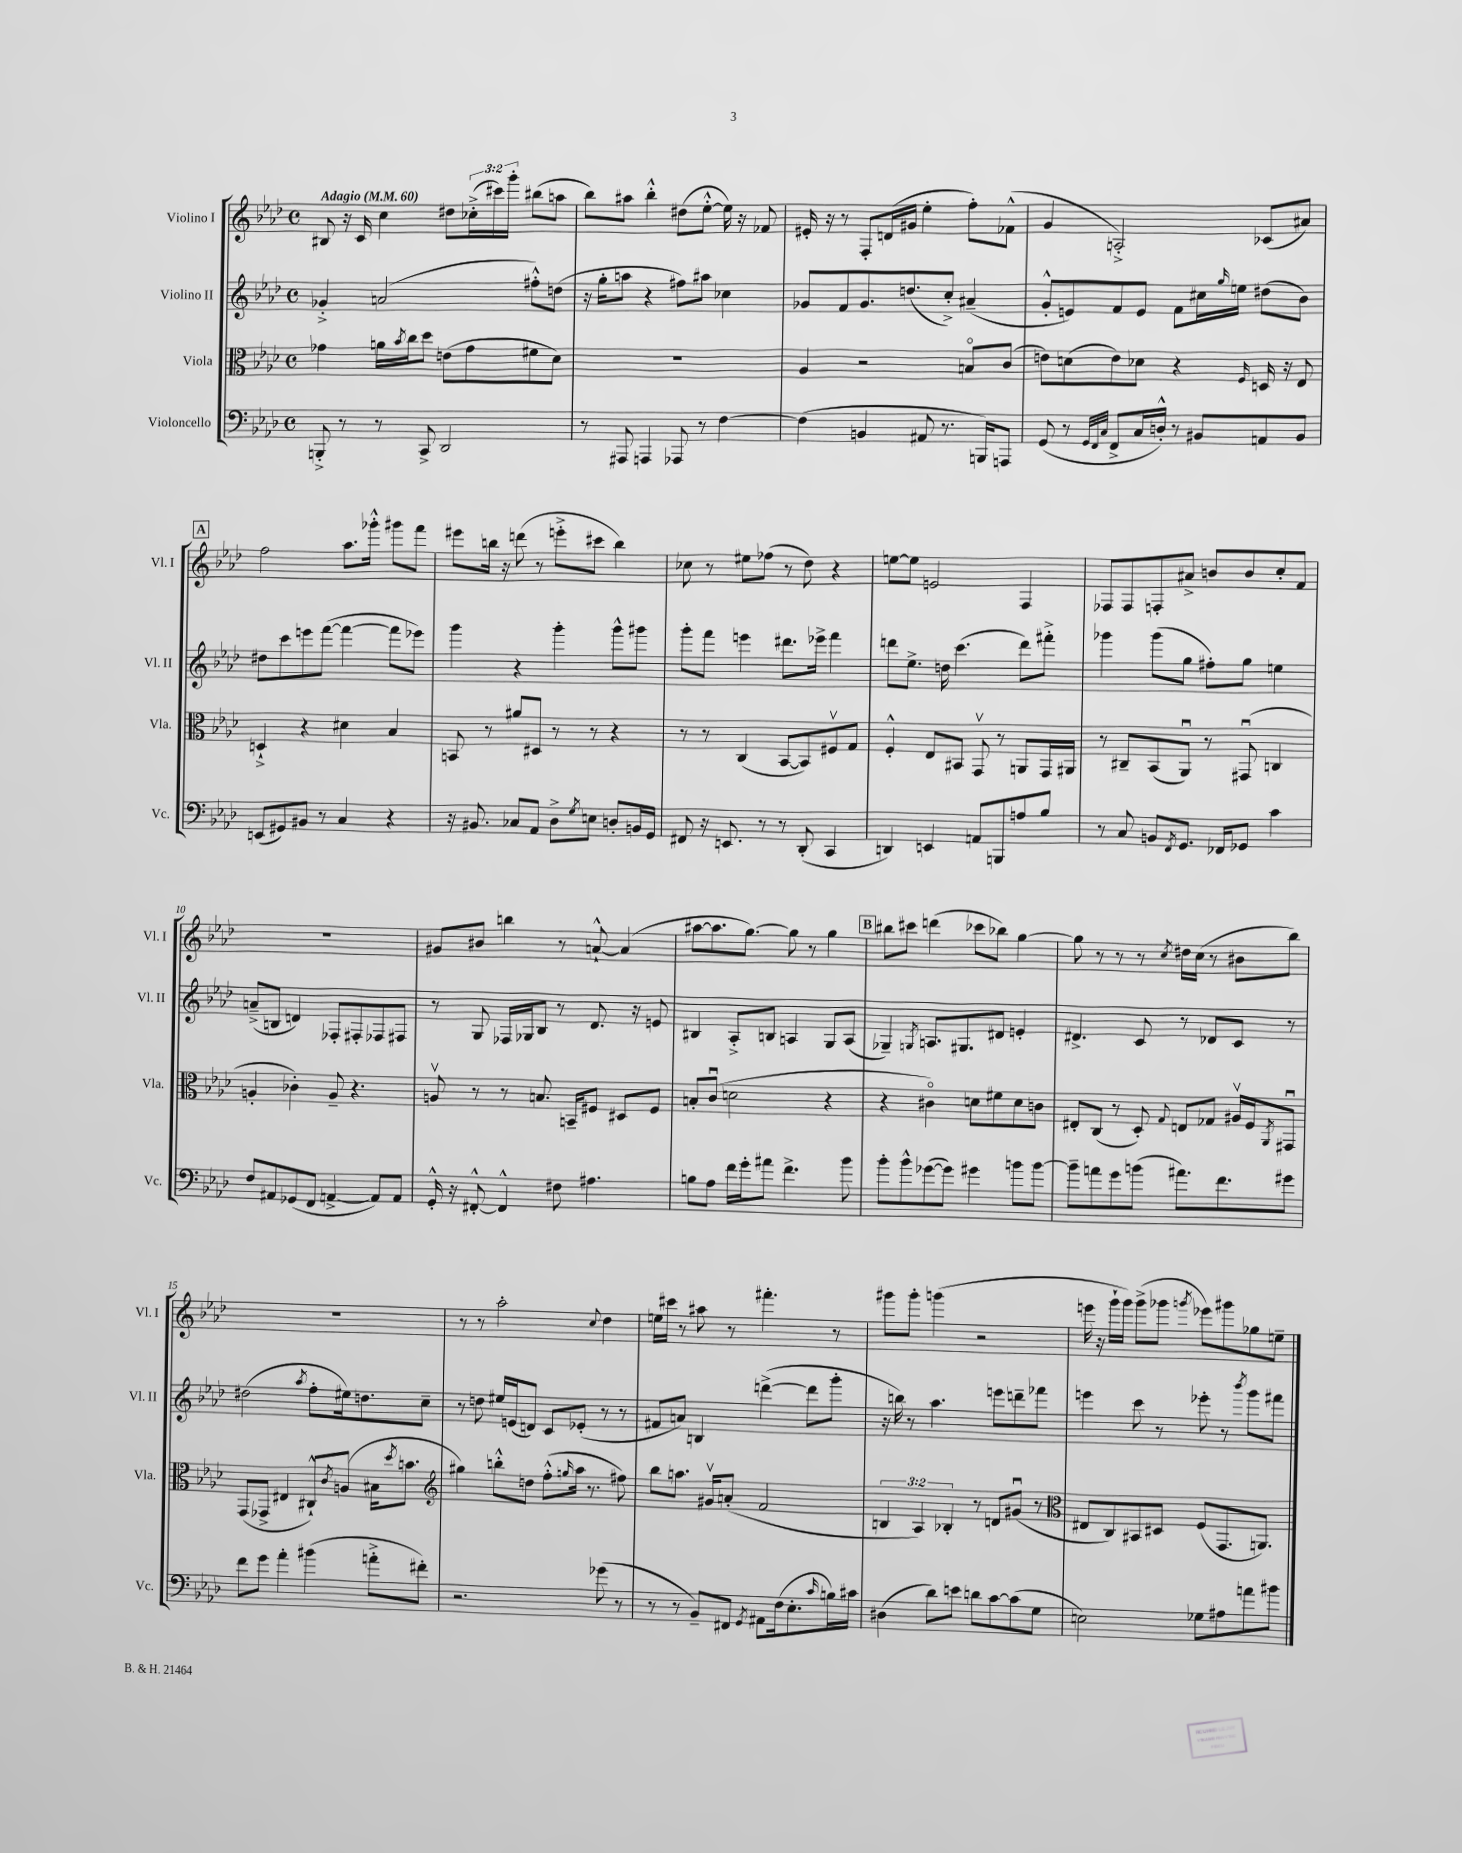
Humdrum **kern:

**kern	**kern	**kern	**kern
*part4	*part3	*part2	*part1
*staff4	*staff3	*staff2	*staff1
*I"Violoncello	*I"Viola	*I"Violino II	*I"Violino I
*I'Vc.	*I'Vla.	*I'Vl. II	*I'Vl. I
*clefF4	*clefC3	*clefG2	*clefG2
*k[b-e-a-d-]	*k[b-e-a-d-]	*k[b-e-a-d-]	*k[b-e-a-d-]
*M4/4	*M4/4	*M4/4	*M4/4
*met(c)	*met(c)	*met(c)	*met(c)
*MM60	*MM60	*MM60	*MM60
=1	=1	=1	=1
!	!	!	!LO:TX:a:B:t=Adagio
8BBBn'^/	4g-X\	4g-X'^/	8B#X/
8r	.	.	16r
.	.	.	16c/
8r	16an\LL	(2an/	4cc\
.	8qb-/	.	.
.	16cc\J	.	.
8CC^/	8dd-\J	.	.
2DD-/	(8en\L	.	8dd#X\L
.	8g-\	.	(24cc-X'^\L
.	.	.	24ccc#X\)
.	.	.	24ggg'\JJ
.	8f#X\	8ff#X'^^\L)	(8bb#X\L
.	8d-\J)	(8ddn\J	8aan\J
=2	=2	=2	=2
8r	1r	16r	8bb-\L)
.	.	16gg'\KL	.
8AAA#X/	.	8aan\J	8aa#X\J
4AAAn/	.	4r	4bb-'^^\
8AAA-X/	.	8ff#X\L)	(8dd#X\L
8r	.	8aa#X\J	[8ee-'^^\J
[4F\	.	4cc-X\	16ee-\])
.	.	.	16r
.	.	.	8f-X/
=3	=3	=3	=3
(4F\]	4A-/	8g-X/L	16e#X'/
.	.	.	16r
.	.	8f/	8r
4BBn/	2r	8.g-/	8F'/L
.	.	.	(16dn/L
.	.	(8.ddn/	16g#X/JJ
8AA#X/	.	.	4ee-'\
8.r	.	8cc'^/J)	.
.	8Bn/L	(4a#X~/	8ff'\L)
16BBBn/KL)	.	.	.
8AAAn/J	(8c/J	.	(8f-X^^\J
=4	=4	=4	=4
(8GG/	8en\L)	8g'^^/L	4g/
8r	(8dn\	8en/)	.
32qqGG/LLL	.	.	.
32qqFF/	.	.	.
32qqC/JJJ	.	.	.
8FF^/L	8e\)	8f/	2An'^/)
16C/L	8d-X\J	8e/J	.
16Dn'^^/JJ)	.	.	.
8r	4r	8f\L	.
8BB#X/L	.	16cc#X\L	.
.	.	16qqgg/	.
.	.	16een\JJ	.
.	16qqF/	.	.
8AAn/	16Dn/	(8dd#X\L	(8c-X/L
.	16r	.	.
8BB#/J	8E-/	8b-\J)	8a#X/J)
!!LO:LB:g=z
!!LO:REH:place=s1:t=A
=5	=5	=5	=5
(8EEn/L	4Dn`^/	8dd#X\L	2ff\
8GG#X/)	.	8ccc\	.
8BB#X/J	4r	8eeen\	.
8r	.	([8fff\J	.
4C/	4d#X\	4fff\_	8.aa-\L
.	.	.	16ggg-X'^^\Jk
4r	4B-/	8fff\L]	8ggg#X\L
.	.	8eee-X\J)	8fff\J
=6	=6	=6	=6
16r	8BBn/	4ggg\	8eee#X\L
8.BB#X/	.	.	.
.	8r	.	16bbn\Jk
.	.	.	16r
8C-X/L	8a#X/L	4r	(8dddn\
8AA-/J	8D#X/J	.	8r
8D-^\L	8r	4ggg'\	8eeen'^\L
8qG/	.	.	.
8En\J	8r	.	8ccc#X\J
8Dn'/L	4r	8ggg^^\L	4bb\)
16BBn/L	.	8ggg#X\J	.
16GG/JJ	.	.	.
=7	=7	=7	=7
8FF#X/	8r	8ggg'\L	8cc-X\
16r	8r	8fff\J	8r
8.EEn/	.	.	.
.	(4C/	4eeen\	8ee#X\L
8r	.	.	(8ff-X\J
8r	[8BB-/L	8.ddd#X\L	8r
(8DD-'/	8BB-/])	.	8dd-\)
.	.	16eee-X^\Jk	.
4CC/	8F#Xv/	4fff\	4r
.	8G/J	.	.
=8	=8	=8	=8
4DDn/)	4F'^^/	8dddn\L	[8een\L
.	.	8.ee-^\J	8ee\J]
4EEn/	8E-/L	.	2en/
.	.	16ddn\	.
.	8BB#X/J	(4.ccc\	.
8AAn/L	8GGv/	.	.
8BBBn/	8r	.	.
8An/	8AAn/L	8ddd\L)	4F/
8B-/J	16GG/L	8fff#X'^\J	.
.	16AA#X/JJ	.	.
=9	=9	=9	=9
8r	8r	4ggg-X\	8F-X/L
8C/	8C#X~/L	.	8F-/
8BBn/L	(8BB-/	(8ggg-\L	8Fn'/
8qFF/	.	.	.
8.GG/J	8AA-u/J)	8gg\J	8a#X^/J
.	8r	8ff#X'\L)	8bn/L
16FF-X/KL	.	.	.
8GG-X/J	(8GG#Xu/	8gg\J	8b/
4c\	4Cn/	4een\	8cc'/
.	.	.	8f/J
!!LO:LB:g=z
=10	=10	=10	=10
8F/L	4An'/	(8an~^/L	1r
8AA#X/	.	8Bn/J	.
(8GG-X/	4c-X'\)	4dn/)	.
8FF/J	.	.	.
[4AAn^/	8A~/	8F-X'/L	.
.	4.r	8F#X'/	.
8AA/L])	.	8F-X/	.
8AA/J	.	8F#X/J	.
=11	=11	=11	=11
16GG'^^/	8Anv/	8r	8g#X/L
16r	.	.	.
[8FF#X'^^/	8r	8G/	8b#X/J
4FF#^^/]	8r	16F-X/LL	4bbn\
.	.	16G-X/J	.
.	8.Bn/	8B-/J	.
8F#X\	.	8r	8r
.	16BBn~/KL	.	.
4.A#X\	8F#X/J	8.d-/	[8an`^^/
.	8D#X/L	.	(4a/]
.	.	16r	.
.	8F#/J	8en/	.
=12	=12	=12	=12
8Bn\L	8Bn'/L	4B#X/	[8aa#X\L
8A-\J	(8cu/J	.	8.aa#\]
16f\LL	2dn\	8A-'^/L	.
16g'\J	.	.	[8.gg\J)
8a#X\J	.	8Bn/J	.
4.f^\	.	4An/	8gg\]
.	.	.	8r
.	4r	8G/L	4gg\
8b-\	.	(8A/J	.
!!LO:REH:place=s1:t=B
=13	=13	=13	=13
8b-'\L	4r	4G-X~/)	8bb#X\L
8b-^^\	.	.	8ccc#X\J
.	.	8qGn/	.
([8g-X\	4c#X\)	8.An/L	(4dddn\
8g-\J])	.	.	.
.	.	8.G#X/	.
4g#X\	8dn\L	.	8ccc-X\L
.	8f#X\	8d#X/J	8bb-X\J)
8bn\L	8d\	4en'/	[4gg\
[8b\J	8cn\J	.	.
=14	=14	=14	=14
8b~\L]	8E#X'/L	4.d#X^/	8gg\]
8an\	(8C/J	.	8r
8g\	8r	.	8r
(8bn\J	8D-'/)	8c/	8r
.	8qqG/	.	8qcc/
8.a#X\L)	8En/L	8r	16dd#X\LL
.	.	.	(16cc\JJ
.	8G-X/J	8d-X/L	8r
8.f\	.	.	.
.	16A#Xv/LL	8c/J	8b#X\L
.	16F/J	.	.
.	8qAA-/	.	.
8g#X\J	8GG#Xu/J	8r	8bb-\J)
!!LO:LB:g=z
=15	=15	=15	=15
8f\L	(8GG/L	(2dd#X\	1r
8g\J	8GG-X^/J	.	.
4a-'\	4E#X/	.	.
.	.	8qaa-/	.
(4b#X\	8C#X`^^/L)	8ff'\L	.
.	8qc/	.	.
.	(8An/J	16ee#X\k)	.
.	.	8.ddn\	.
8an'^\L	16B#X\KL	.	.
.	8qdd-/	.	.
.	8.bn\J	.	.
8f#X'\J)	.	8cc~\J	.
=16	=16	=16	=16
*	*clefG2	*	*
2.r	4gg#X\)	8r	8r
.	.	8ddn\	8r
.	8bbn'^^\L	16ee#X/LL	2aa-'\
.	.	(16en/J	.
.	8ddn\J	8dn/J)	.
.	(8ff'^^\L	8c/L	.
.	16qqggn/	.	.
.	16aa-\Jk	(8e-X'/J	.
.	8.r	.	.
.	.	.	8qqcc/
(8g-X\	.	8r	4dd-\
8r	8ff#X\)	8r	.
=17	=17	=17	=17
8r	8bb-\L	8f#X/L	16een\LL
.	.	.	16ccc#X\JJ
8r	8.aan\J	8an/J)	8r
8BB-~/L)	.	4Bn/	8aa#X\
.	16g#Xv/KL	.	.
8FF#X/J	(8an'/J	.	8r
8qGG/	.	.	.
8AA#X\L	2f/	([4dddn^\	4.fff#X'\
(16F\k	.	.	.
8.E-'\	.	.	.
.	.	8ddd\L]	.
16qqc/	.	.	.
16Bn\L)	.	8ggg'\J	8r
16c#X\JJ	.	.	.
=18	=18	=18	=18
(4D#X\	6Bn/	16r	8ggg#X\L
.	.	16bbn\)	.
.	.	8r	8ggg#'\J
.	6A-/)	.	.
8d-\L)	.	4.aa-\	(4gggn\
.	6B-X'/	.	.
8en\J	.	.	.
8dn\L	8r	.	2r
[8c\	8dn/L	8eeen\L	.
(8c\]	(8g#Xu/J	8dddn~\	.
8G\J	8r	8fff-X\J	.
=19	=19	=19	=19
*	*clefC3	*	*
2En\)	8E#X/L	4eeen\	16eeen\
.	.	.	16r
.	8C/)	.	16ggg`\LL
.	.	.	16ggg\JJ)
.	8BB#X/	8ccc\	(8ggg^\L
.	8D#X/J	8r	8ggg-X\J
.	.	.	8qgggn/
8G-X\L	(8F/L	8eee-X'\	8eee-X\L)
8A#X\	8.GG/	8r	8ggg#X\
.	.	8qbbb-/	.
8an\	.	8ggg\L	8gg-X\
.	8.AAn/J)	.	.
8b#X\J	.	8fff#X\J	8een~\J
==	==	==	==
*-	*-	*-	*-
